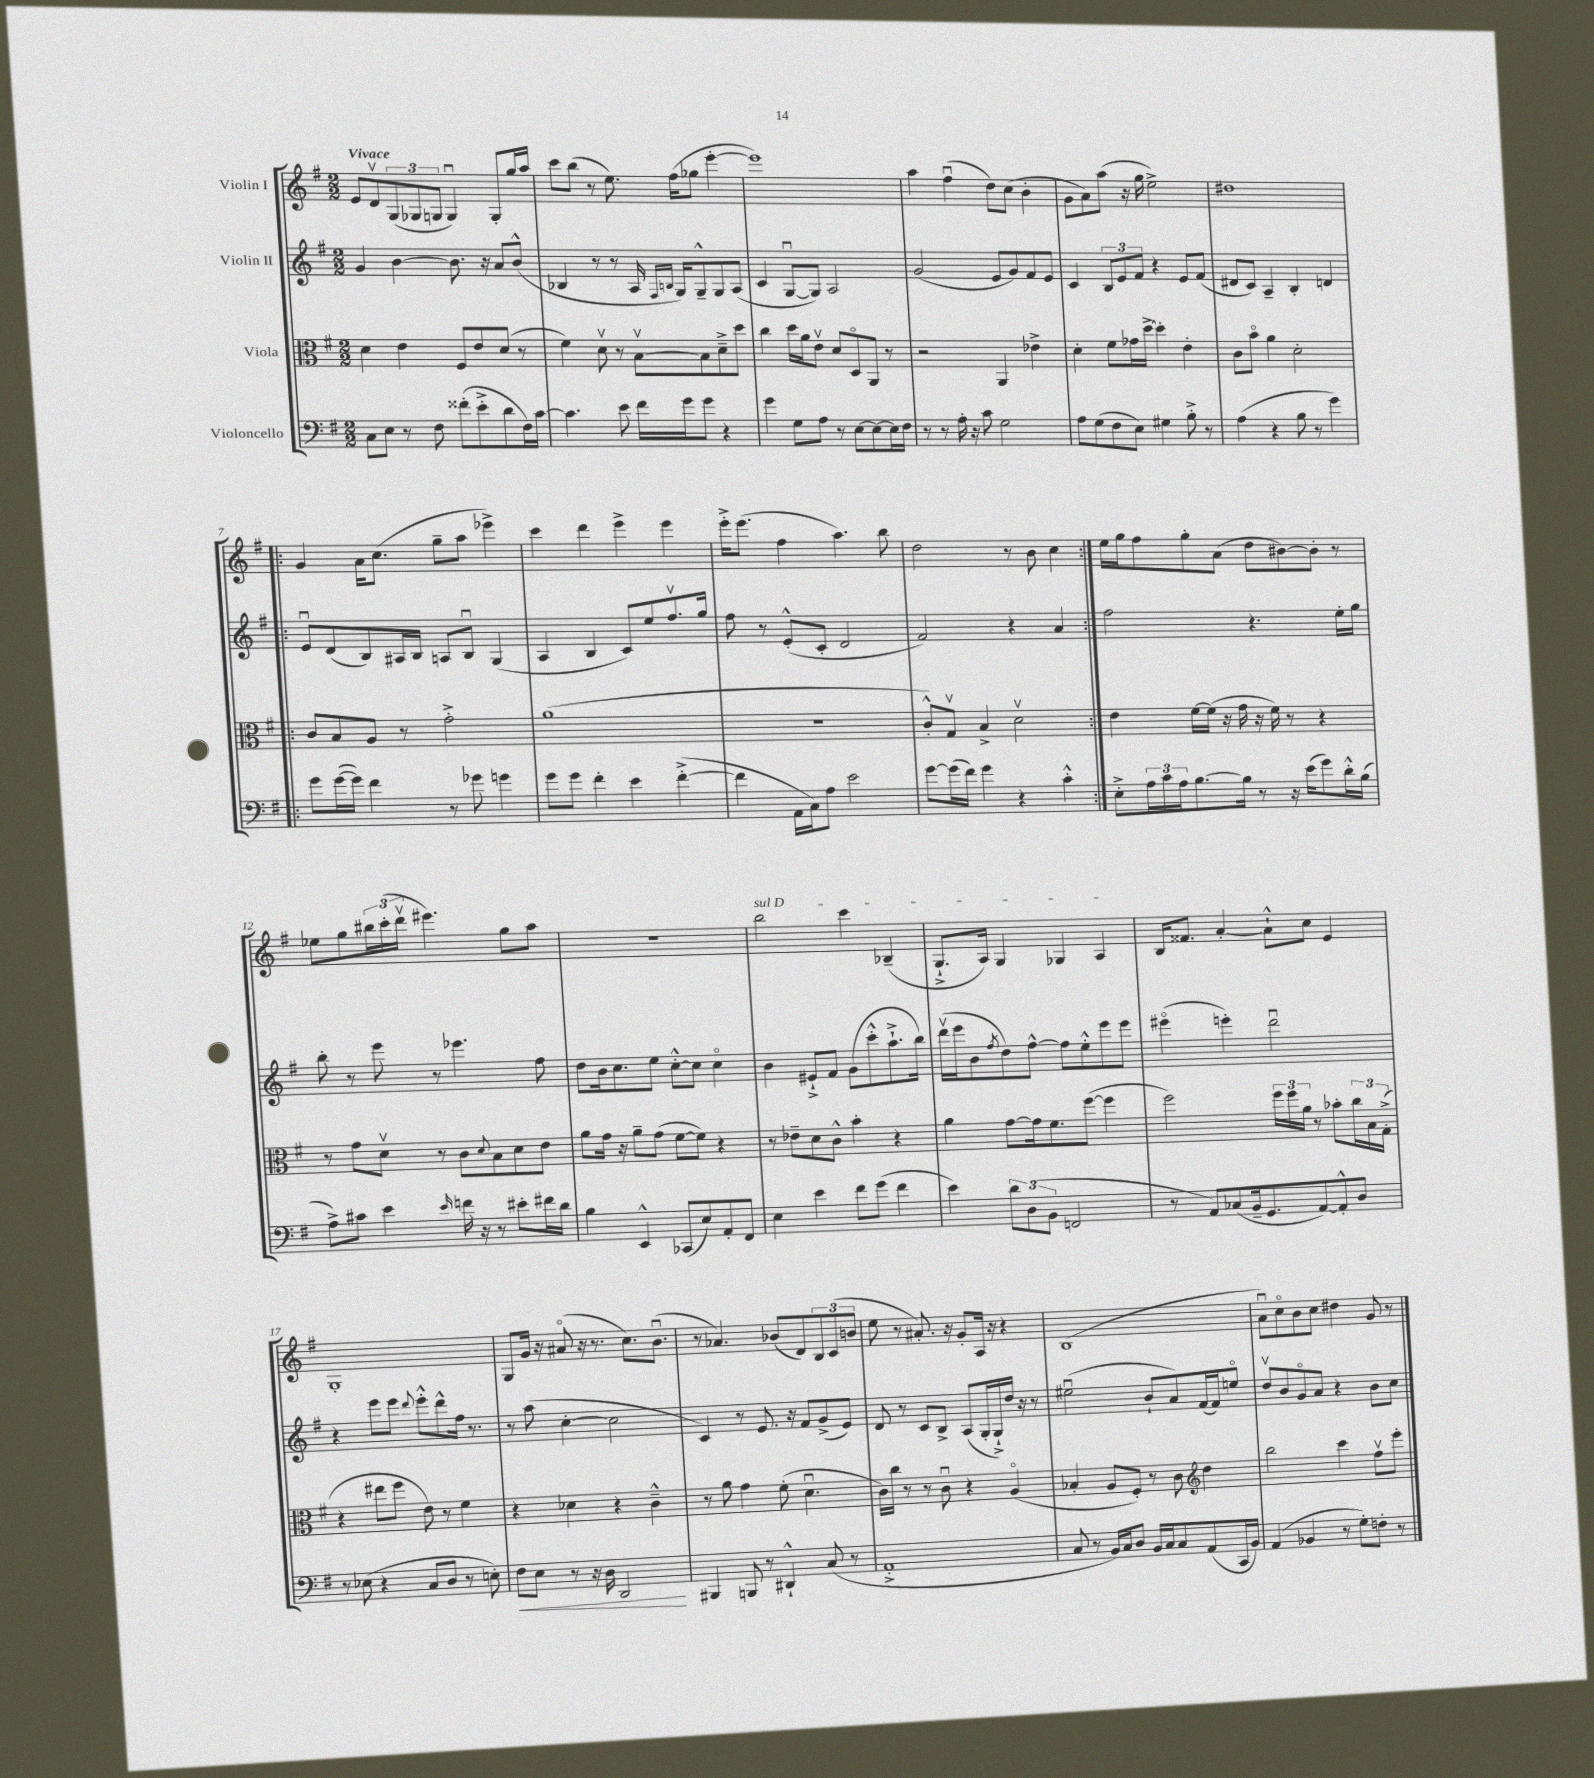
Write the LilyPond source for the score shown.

<<
\new StaffGroup <<
\new Staff = "s0" \with { instrumentName = "Violin I" } {
    \clef treble \key g \major \numericTimeSignature \time 2/2 \tempo "Vivace"
    e'8 d'8\upbow \tuplet 3/2 { g8( ges8 g8 } g4\downbow) g8-. g''16 a''16 |
    c'''8 b''8( r8 e''8.) fis''16( ges''8 e'''4~-. |
    e'''1) |
    a''4 fis''4\downbow( d''8) c''8( b'4-. |
    g'8 a'8) a''8( r16 g''16 e''2->) |
    dis''1 |
    \repeat volta 2 { g'4 a'16 c''8.( g''8-- a''8 ees'''4->) |
    c'''4 d'''4 e'''4-> e'''4 |
    e'''16-.-> e'''8.( fis''4 a''4.) b''8 |
    d''2 r8 b'8 c''4 | }
    e''16 g''16 fis''8 g''8-. a'8( d''8 bis'8~) bis'8-. r8 |
    ees''8 g''8 \tuplet 3/2 { bis''16 c'''16-.( d'''16\upbow } eis'''4.) g''8 a''8 |
    r1 |
    \once \override TextSpanner.bound-details.left.text = \markup { \italic "sul D" } b''2\startTextSpan c'''4 bes4--( |
    g8.-!-> a16) g4 ges4 a4\stopTextSpan |
    b16 fisis'8. a'4~-. a'8-!-^ c''8 e'4 |
    g1-. |
    g8 g'16 r16 ais'8\flageolet( r16 r8. c''8.) b'8.\downbow( |
    r8 aes'4.) bes'8( d'8) \tuplet 3/2 { b8 c'8( b'8 } |
    e''8 r8 ais'8.-.) r16 g'8-. a16 r16 r4 |
    b1( |
    a'8\downbow) c''8\flageolet b'8 c''8 dis''4 g'8 r8 \bar "|." |
}
\new Staff = "s1" \with { instrumentName = "Violin II" } {
    \clef treble \key g \major \numericTimeSignature \time 2/2
    g'4 b'4~ b'8. r16 a'8 b'8-^( |
    bes4 r8 r8 a16 \grace { fis16 b16 } g16) g8---^ g8 a8( |
    c'4 g8~\downbow g8) a2 |
    g'2( e'8 g'8) fis'8 e'8 |
    c'4 \tuplet 3/2 { b8 e'8 fis'8 } r4 e'8 fis'8( |
    dis'8 c'8) a4-- b4-. d'4 |
    \repeat volta 2 { e'8\downbow d'8( b8) ais16 b16 a8 b8\downbow g4( |
    a4 b4 c'8) e''8 fis''8.\upbow g''16 |
    fis''8 r8 e'8-.-^( c'8-. d'2 |
    fis'2) r4 a'4 | }
    fis''2 r4. e''16-. g''16 |
    b''8-. r8 e'''8 r8 ees'''4. fis''8 |
    d''8 b'16 c''8. e''8 c''8~-.-^ c''8 c''4\flageolet |
    b'4 eis'8-!-> fis'8 g'8( c'''8-.-^ a''8.-!-> b''16) |
    d'''16\upbow( e'''16 b'8 \acciaccatura { fis''8 } d''8) fis''8~-^ fis''8 e''8-.-^ e'''8 e'''8 |
    eis'''4\flageolet( e'''4-.) d'''2\downbow |
    r4 e'''8 e'''8 \appoggiatura { d'''8 } e'''8-.-^ d'''8-^ fis''16 r8. |
    r8 a''8( c''4~-. c''2 |
    c'4) r8 e'8. r16 fis'8 g'8->( e'8) |
    d'8 r8 c'8 b8-> a8( g16-. g16-!->) d''16 r16 r8 |
    eis''2\downbow( b'8-! a'8) fis'16( fis'16) e''8\flageolet |
    d''8\upbow b'8 g'8\flageolet a'8 r4 b'8 c''8 \bar "|." |
}
\new Staff = "s2" \with { instrumentName = "Viola" } {
    \clef alto \key g \major \numericTimeSignature \time 2/2
    d'4 e'4 fis8 e'8 d'8( r8 |
    fis'4) d'8\upbow r8 b8~\upbow b8 d'8---> d''8 |
    c''4 d''16 a'16 e'8\upbow d'8 d8\flageolet a,8 r8 |
    r2 a,4 ees'4-> |
    d'4-. fis'8 ges'16 d''16~-> d''4-. e'4-. |
    c'8 b'8\flageolet a'4 d'2-. |
    \repeat volta 2 { c'8 b8 a8 r8 g'2-.-> |
    a'1( |
    R1 |
    c'8-.-^) g8\upbow b4-> d'2\upbow | }
    e'4 fis'16~ fis'16( r16 g'16 r16 fis'16) r8 r4 |
    r8 g'8 d'8\upbow r8 c'8 \appoggiatura { d'8 } b8 d'8 e'8 |
    a'8 g'16 r16 a'8-- g'8( fis'8~ fis'8) r4 |
    r8 ees'8-- d'8 c'8-^ b'4-. r4 |
    a'4 g'8~ g'16 fis'8. fis''8~( fis''4 |
    fis''2) \tuplet 3/2 { fis''16 fis''16 a'16 } r8 bes'8-. \tuplet 3/2 { c''16 b16 g16-.->( } |
    r4 eis''8 fis''8 e'8) r8 fis'4 |
    r4 des'4 r4 c'4---^ |
    r8 a'8 g'4 fis'8-.( d'4.\downbow |
    c'16) c''16 r8 r8 c'8\downbow r4 a4\flageolet( |
    bes4-. a8 fis8-.) r8 c'8 \clef treble d''4 |
    b''2 c'''4 fis''8\upbow e'''8-. \bar "|." |
}
\new Staff = "s3" \with { instrumentName = "Violoncello" } {
    \clef bass \key g \major \numericTimeSignature \time 2/2
    c8 e8 r8 fis8 fisis'8-.( e'8-.-> d'8 fis16) c'16~ |
    c'4. e'8 fis'16 g'16 g'8 r4 |
    g'4 g8 a8 r8 e8~ e8~ e16 fis16 |
    r8 r8 a16-. r16 c'8 g2 |
    a8 g8( fis8 e8) gis4 b8-.-> r8 |
    a4( r4 b8 r8 g'4) |
    \repeat volta 2 { g'8 g'16~( g'16) fis'4 r8 ges'8 g'4 |
    g'8 g'8 fis'4-. e'4 fis'4~-.->( |
    fis'4 a,16 c16) a8 e'2 |
    g'8~ g'16( fis'16) g'4 r4 c'4-.-^ | }
    e8-.-> \tuplet 3/2 { a16 c'16 a16 } b8.~ b16 r8 r16 e'16( g'8) d'16-.-^ b16( |
    a8->) cis'8 e'4 \grace { e'16 } f'16 r16 r8 eis'8-. fis'16 d'16 |
    b4 e,4-^ ces,8( e8) a,8-. fis,8 |
    e4 e'4 fis'8 g'8( fis'4 |
    e'4) \tuplet 3/2 { d'8 d8( b,8 } f,2 |
    r8 a,8) ces8( b,16-- g,8. a,8~) a,8-.-^ d8 |
    r8 ees8( r4 c8 d8 r8 e8-.) |
    fis8\< e8 r8 r16 d16 d,2\! |
    bis,,4 b,,8 r8 dis,4-!-^ c8( r8 |
    a,1-.-> |
    c8 r8 b,16) c16 d8 b,16 c16 c8 a,8( c,16 b,16) |
    a,4( bes,4 r8 g8-.) f8-. r8 \bar "|." |
}
>>
>>
